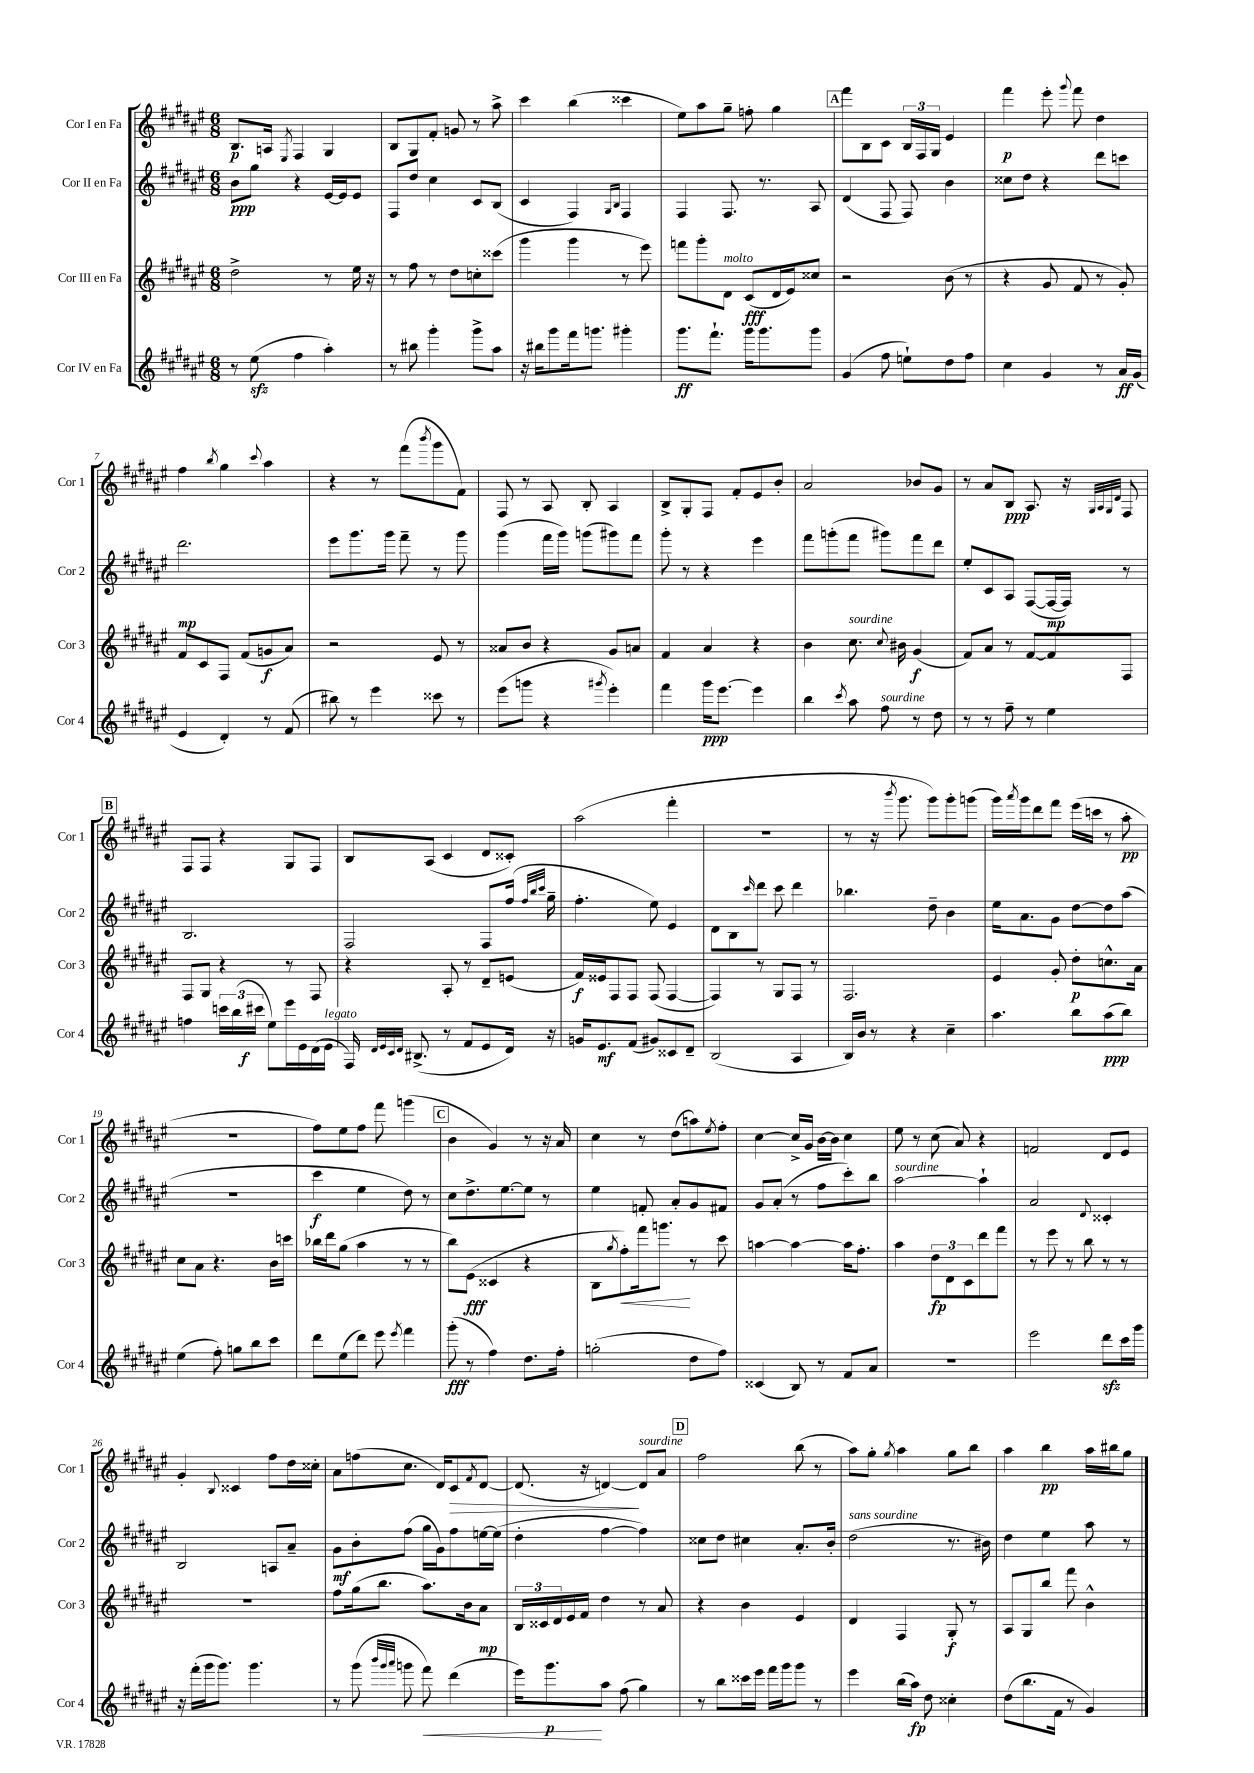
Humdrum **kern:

**kern	**dynam	**kern	**dynam	**kern	**dynam	**kern	**dynam
*part4	*part4	*part3	*part3	*part2	*part2	*part1	*part1
*staff4	*staff4	*staff3	*staff3	*staff2	*staff2	*staff1	*staff1
*I"Cor IV en Fa	*	*I"Cor III en Fa	*	*I"Cor II en Fa	*	*I"Cor I en Fa	*
*I'Cor 4	*	*I'Cor 3	*	*I'Cor 2	*	*I'Cor 1	*
*clefG2	*	*clefG2	*	*clefG2	*	*clefG2	*
*k[f#c#g#d#a#e#]	*	*k[f#c#g#d#a#e#]	*	*k[f#c#g#d#a#e#]	*	*k[f#c#g#d#a#e#]	*
*M6/8	*	*M6/8	*	*M6/8	*	*M6/8	*
=1	=1	=1	=1	=1	=1	=1	=1
8r	.	2dd#^\	.	8b\L	ppp	8.B/L	p
(8ee#zz\	.	.	.	8gg#\J	.	.	.
.	.	.	.	.	.	16An/Jk	.
.	.	.	.	.	.	8qE#/	.
4ff#\	.	.	.	4r	.	4F#/	.
4aa#'\)	.	8r	.	[16e#/LL	.	4G#/	.
.	.	.	.	16e#/J]	.	.	.
.	.	16ee#\	.	8e#/J	.	.	.
.	.	16r	.	.	.	.	.
=2	=2	=2	=2	=2	=2	=2	=2
8r	.	8r	.	8F#/L	.	8B/L	.
8bb#X\	.	8ff#\	.	8dd#/J	.	8G#/	.
4ggg#'\	.	8r	.	4cc#\	.	8f#'/J	.
.	.	8dd#\L	.	.	.	8gn/	.
8ggg#^\L	.	8ccn'\	.	8c#/L	.	8r	.
8aa#\J	.	(8ccc##X\J	.	(8B/J	.	8aa#^\	.
=3	=3	=3	=3	=3	=3	=3	=3
16r	.	4ggg#\	.	4c#/	.	4ccc#\	.
16bb#X\KL	.	.	.	.	.	.	.
8ggg#\	.	.	.	.	.	.	.
16fff#\k	.	4ggg#\	.	4F#/)	.	(4bb\	.
8.gggn\J	.	.	.	.	.	.	.
.	.	.	.	16qqG#/LL	.	.	.
.	.	.	.	16qqB/JJ	.	.	.
4ggg#X'\	.	8r	.	4F#/	.	4ccc##X\	.
.	.	8eee#\)	.	.	.	.	.
=4	=4	=4	=4	=4	=4	=4	=4
8.ggg#\L	ff	8fffn\L	.	4F#/	.	8ee#\L)	.
.	.	8ggg#'\	.	.	.	8aa#\	.
8.fff#`\J	.	.	.	.	.	.	.
!	!	!LO:TX:a:i:t=molto	!	!	!	!	!
.	.	8d#\J	.	8.F#/	.	8gg#~\J	.
16ggg#\KL	.	(8c#/L	fff	.	.	8ffn'\	.
8.ggg#\	.	.	.	8.r	.	.	.
.	.	16d#/L	.	.	.	4gg#\	.
.	.	16e#/J)	.	.	.	.	.
8ggg#\J	.	8cc##X/J	.	8A#/	.	.	.
!!LO:REH:place=s1:t=A
=5	=5	=5	=5	=5	=5	=5	=5
(4g#/	.	2r	.	(4d#/	.	8fff#\L	.
.	.	.	.	.	.	8B\	.
8ff#\	.	.	.	8F#/	.	8c#\J	.
8een`\L)	.	.	.	8F#/)	.	24B/LL	.
.	.	.	.	.	.	24F#/	.
.	.	.	.	.	.	24G#/JJ	.
8dd#\	.	(8b\	.	4b\	.	4e#/	.
8ff#\J	.	8r	.	.	.	.	.
=6	=6	=6	=6	=6	=6	=6	=6
4cc#\	.	4r	.	8cc##X\L	.	4fff#\	p
.	.	.	.	8dd#\J	.	.	.
4g#/	.	8g#/	.	4r	.	8eee#'\	.
.	.	.	.	.	.	8qqggg#/	.
.	.	8f#/	.	.	.	8fff#\	.
8r	.	8r	.	8ddd#\L	.	4dd#\	.
16a#/LL	ff	8g#'/)	.	8cccn\J	.	.	.
(16g#/JJ	.	.	.	.	.	.	.
!!LO:LB:g=z
=7	=7	=7	=7	=7	=7	=7	=7
4e#/	.	8f#/L	.	2.ddd#\	mp	4ff#\	.
.	.	8c#/	.	.	.	.	.
.	.	.	.	.	.	8qbb/	.
4d#'/)	.	8F#/J	.	.	.	4gg#\	.
.	.	(8f#/L	.	.	.	.	.
.	.	.	.	.	.	8qqccc#/	.
8r	.	8gn/	f	.	.	4aa#\	.
(8f#/	.	8a#/J)	.	.	.	.	.
=8	=8	=8	=8	=8	=8	=8	=8
8bb#X\)	.	2r	.	8eee#\L	.	4r	.
8r	.	.	.	8.ggg#\	.	.	.
4eee#\	.	.	.	.	.	8r	.
.	.	.	.	16ggg#\Jk	.	.	.
.	.	.	.	8fff#~\	.	(8fff#\L	.
.	.	.	.	.	.	8qbbb/	.
8ccc##X\	.	8e#/	.	8r	.	8ggg#\	.
8r	.	8r	.	8ggg#\	.	8f#\J)	.
=9	=9	=9	=9	=9	=9	=9	=9
(8eee#\L	.	8a##X/L	.	(4ggg#\	.	8F#/	.
8gggn\J	.	8b/J	.	.	.	8r	.
4r	.	4r	.	16fff#\LL	.	8A#/	.
.	.	.	.	16ggg#\JJ)	.	.	.
.	.	.	.	(8gggn\L	.	8B'/	.
8qggg#X/	.	.	.	.	.	.	.
4eee#'\)	.	8g#/L	.	8ggg#X\)	.	4A#/	.
.	.	8an/J	.	8fff#\J	.	.	.
=10	=10	=10	=10	=10	=10	=10	=10
4fff#\	.	4f#/	.	8ggg#'\	.	8B^/L	.
.	.	.	.	8r	.	8G#'/	.
16ggg#\KL	ppp	4a#/	.	4r	.	8F#/J	.
[8.eee#\J	.	.	.	.	.	.	.
.	.	.	.	.	.	8f#'/L	.
4eee#\]	.	4r	.	4eee#\	.	8e#/	.
.	.	.	.	.	.	8b'/J	.
=11	=11	=11	=11	=11	=11	=11	=11
4bb\	.	4b\	.	8fff#\L	.	2a#/	.
.	.	.	.	(8gggn'\	.	.	.
8qccc#/	.	.	.	.	.	.	.
!	!	!LO:TX:a:i:t=sourdine	!	!	!	!	!
8aa#\	.	8.cc#\	.	8fff#\J	.	.	.
!LO:TX:a:i:t=sourdine	!	!	!	!	!	!	!
8ff#\	.	.	.	8ggg#X\L)	.	.	.
.	.	8qqcc#/	.	.	.	.	.
.	.	16b#X\	.	.	.	.	.
8r	.	(4g#/	f	8fff#\	.	8b-X/L	.
8dd#\	.	.	.	8ddd#\J	.	8g#/J	.
=12	=12	=12	=12	=12	=12	=12	=12
8r	.	8f#/L)	.	8ee#'/L	.	8r	.
8r	.	8a#/J	.	8c#/	.	8a#/L	.
8ff#~\	.	8r	.	8A#/J	.	8B/J	ppp
8r	.	[8f#/L	.	([8F#/L	.	8.A#/	.
4ee#\	.	8f#/]	.	16F#/L_	mp	.	.
.	.	.	.	16F#/JJ])	.	16r	.
.	.	.	.	.	.	32qqG#/LLL	.
.	.	.	.	.	.	32qqA#/	.
.	.	.	.	.	.	32qqG#/	.
.	.	.	.	.	.	32qqd#/JJJ	.
.	.	8F#/J	.	8r	.	8F#/	.
!!LO:LB:g=z
!!LO:REH:place=s1:t=B
=13	=13	=13	=13	=13	=13	=13	=13
4ffn\	.	8F#/L	.	2.B/	.	8F#/L	.
.	.	8G#/J	.	.	.	8F#/J	.
24cccn\LL	.	4r	.	.	.	4r	.
(24bb\	.	.	.	.	.	.	.
24ccc#X\JJ	f	.	.	.	.	.	.
8ee#\L)	.	.	.	.	.	.	.
16eee#\L	.	8r	.	.	.	8G#/L	.
16e#\	.	.	.	.	.	.	.
(16d#\	.	8F#/	.	.	.	8F#/J	.
!LO:TX:a:i:t=legato	!	!	!	!	!	!	!
16e#\JJ	.	.	.	.	.	.	.
=14	=14	=14	=14	=14	=14	=14	=14
16F#/)	.	4r	.	2F#/	.	8B/L	.
32qqd#/LLL	.	.	.	.	.	.	.
32qqe#/	.	.	.	.	.	.	.
32qqc#/	.	.	.	.	.	.	.
32qqd#/JJJ	.	.	.	.	.	.	.
(8.B#X^/	.	.	.	.	.	.	.
.	.	.	.	.	.	(8A#/J	.
8r	.	8A#'/	.	.	.	4c#/	.
8f#/L	.	8r	.	.	.	.	.
8e#/	.	8d#~/L	.	8F#/L	.	8d#/L	.
16d#/Jk)	.	(8en/J	.	(16ff#/Jk	.	8c##X'/J)	.
.	.	.	.	32qqff#/LLL	.	.	.
.	.	.	.	32qqbb/	.	.	.
.	.	.	.	32qqccc#/JJJ	.	.	.
16r	.	.	.	16gg#~\	.	.	.
=15	=15	=15	=15	=15	=15	=15	=15
16gn/KL	.	16f#/LL)	f	4.ff#'\	.	(2aa#\	.
8.e#/	mf	16e##X/J	.	.	.	.	.
.	.	8F#/	.	.	.	.	.
(8f#/J	.	8F#/J	.	.	.	.	.
8g#X/L)	.	(8F#/	.	8ee#\)	.	.	.
8c##X/	.	[4F#/	.	4e#/	.	4fff#'\	.
8d#~/J	.	.	.	.	.	.	.
=16	=16	=16	=16	=16	=16	=16	=16
(2B/	.	4F#/])	.	8d#\L	.	2.r	.
.	.	.	.	8B\	.	.	.
.	.	.	.	16qqccc#/	.	.	.
.	.	8r	.	8ddd#\J	.	.	.
.	.	8G#/L	.	8ccc#\	.	.	.
4A#/	.	8F#/J	.	4ddd#\	.	.	.
.	.	8r	.	.	.	.	.
=17	=17	=17	=17	=17	=17	=17	=17
16B/LL)	.	2.F#/	.	4.bb-X\	.	8r	.
16b/JJ	.	.	.	.	.	.	.
8r	.	.	.	.	.	16r	.
.	.	.	.	.	.	8qbbb/	.
.	.	.	.	.	.	8.ggg#\	.
4r	.	.	.	.	.	.	.
.	.	.	.	8dd#~\	.	8ggg#\L)	.
4cc#~\	.	.	.	4b\	.	8ggg#'\	.
.	.	.	.	.	.	(8gggn\J	.
=18	=18	=18	=18	=18	=18	=18	=18
4.aa#\	.	4e#/	.	16ee#\KL	.	16ggg#\LL)	.
.	.	.	.	.	.	8qaaa#/	.
.	.	.	.	8.a#\	.	16ggg#\J	.
.	.	.	.	.	.	8ddd#\	.
.	.	8g#'/	.	8g#\J	.	8fff#\J	.
8bb\L	.	8dd#'\L	p	[8dd#\L	.	(16eee#\LL	.
.	.	.	.	.	.	16cccn\JJ	.
(8aa#\	ppp	8.ccn^^\	.	8dd#\]	.	8r	.
8bb\J)	.	.	.	(8aa#\J	.	8aa#'\	pp
.	.	16a#\Jk	.	.	.	.	.
!!LO:LB:g=z
=19	=19	=19	=19	=19	=19	=19	=19
(4ee#\	.	8cc#\L	.	2.r	.	2.r	.
.	.	8a#\J	.	.	.	.	.
8ff#'\)	.	4.r	.	.	.	.	.
8ggn\L	.	.	.	.	.	.	.
8bb\	.	.	.	.	.	.	.
8ccc#\J	.	16b\LL	.	.	.	.	.
.	.	16cccn\JJ	.	.	.	.	.
=20	=20	=20	=20	=20	=20	=20	=20
8ddd#\L	.	16bb-X\LL	.	4ccc#\	f	8ff#\L)	.
.	.	16ddd#\J	.	.	.	.	.
(8ee#\	.	(8gg#\J	.	.	.	8ee#\	.
8ddd#\J)	.	4aa#\	.	4ee#\	.	8ff#\J	.
8eee#\	.	.	.	.	.	8fff#\	.
8qeee#/	.	.	.	.	.	.	.
4fff#\	.	8r	.	8dd#\)	.	(4gggn\	.
.	.	8r	.	8r	.	.	.
!!LO:REH:place=s1:t=C
=21	=21	=21	=21	=21	=21	=21	=21
(8ggg#'\	fff	8bb\L)	.	8cc#\L	.	4b\	.
8r	.	(8e#\J	fff	8.dd#^\	.	.	.
4ff#\)	.	4c##X/	.	.	.	4g#/)	.
.	.	.	.	[8.ee#\	.	.	.
8.dd#\L	.	4r	.	8ee#\J]	.	8r	.
.	.	.	.	8r	.	16r	.
16ff#'\Jk	.	.	.	.	.	16a#/	.
=22	=22	=22	=22	=22	=22	=22	=22
(2ggn'\	.	8B\L	.	4ee#\	.	4cc#\	.
.	.	8qgg#/	.	.	.	.	.
!	!	!	!LO:HP:b	!	!	!	!
.	.	8ff#'\)	<	.	.	.	.
.	.	16fff#\k	.	8fn'/	.	8r	.
.	.	8.gggn\J	.	.	.	.	.
.	.	.	.	8a#'/L	.	(8dd#\L	.
8dd#\L	.	8r	[	8g#/	.	8aan\)	.
.	.	.	.	.	.	8qee#/	.
8ff#\J)	.	8ccc#\	.	8f#X/J	.	8ff#'\J	.
=23	=23	=23	=23	=23	=23	=23	=23
(4c##X/	.	[4aan\	.	8g#/L	.	[4cc#\	.
.	.	.	.	(8a#'/J	.	.	.
8B/)	.	4aa\_	.	8r	.	16cc#^/LL]	.
.	.	.	.	.	.	16g#/JJ	.
8r	.	.	.	8ff#\L	.	[16b\LL	.
.	.	.	.	.	.	16b\JJ]	.
8f#/L	.	16aa\KL]	.	8ccc#'\)	.	4cc#\	.
.	.	8.ff#'\J	.	.	.	.	.
8a#/J	.	.	.	8bb\J	.	.	.
=24	=24	=24	=24	=24	=24	=24	=24
!	!	!	!	!LO:TX:a:i:t=sourdine	!	!	!
2.r	.	4aa#\	.	[2aa#\	.	8ee#\	.
.	.	.	.	.	.	8r	.
.	.	12dd#\L	fp	.	.	(8cc#\	.
.	.	12d#\	.	.	.	.	.
.	.	.	.	.	.	8a#/)	.
.	.	12c#\	.	.	.	.	.
.	.	8ddd#\	.	4aa#`\]	.	4r	.
.	.	8fff#\J	.	.	.	.	.
=25	=25	=25	=25	=25	=25	=25	=25
2eee#\	.	8r	.	2a#/	.	2fn/	.
.	.	8eee#\	.	.	.	.	.
.	.	8r	.	.	.	.	.
.	.	8bb\	.	.	.	.	.
.	.	.	.	8qqd#/	.	.	.
8ddd#zz\L	.	8r	.	4c##X'/	.	8d#/L	.
16ccc#\L	.	8r	.	.	.	8e#/J	.
16ggg#\JJ	.	.	.	.	.	.	.
!!LO:LB:g=z
=26	=26	=26	=26	=26	=26	=26	=26
16r	.	2.r	.	2B/	.	4g#'/	.
(16fff#'\LL	.	.	.	.	.	.	.
16ggg#\J	.	.	.	.	.	.	.
8.ggg#\J)	.	.	.	.	.	.	.
.	.	.	.	.	.	8qqB/	.
.	.	.	.	.	.	4c##X/	.
4.ggg#\	.	.	.	.	.	.	.
.	.	.	.	8An/L	.	8ff#\L	.
.	.	.	.	8a#~/J	.	16dd#\L	.
.	.	.	.	.	.	16cc##X'\JJ	.
=27	=27	=27	=27	=27	=27	=27	=27
8r	.	8ff#\L	.	8g#\L	mf	8a#\L	.
(8ggg#\	.	(16gg#\k	.	8b'\	.	(8ffn\	.
.	.	8.bb\J	.	.	.	.	.
32qqbbb/LLL	.	.	.	.	.	.	.
32qqggg#/	.	.	.	.	.	.	.
32qqaaa#/JJJ	.	.	.	.	.	.	.
8gggn\	.	.	.	(8ff#\J	.	8.cc#\J	.
!	!LO:HP:b	!	!	!	!	!	!
8fff#\)	<	8.aa#\L)	.	16gg#\LL	.	.	.
.	.	.	.	16g#\J)	.	16d#/KL)	.
!	!	!	!	!	!	!	!LO:HP:b
(4ddd#\	.	.	.	8ff#\	.	8c#/	>
.	.	16b\k	.	.	.	.	.
.	.	.	.	.	.	8qf#/	.
.	.	8a#\J	mp	[16een\L	.	[8d#/J	.
.	.	.	.	(16ee\JJ]	.	.	.
=28	=28	=28	=28	=28	=28	=28	=28
16eee#\KL)	.	24B/LL	.	4dd#'\	.	(8.d#/]	.
.	.	24c##X/	.	.	.	.	.
8.ggg#\	p	.	.	.	.	.	.
.	.	24d#/	.	.	.	.	.
.	.	16e#/	.	.	.	.	.
.	.	16f#/JJ	.	.	.	16r	.
8aa#\J	[	4dd#\	.	[4ff#\	.	[4dn/)	.
(8ff#\	.	.	.	.	.	.	.
!	!	!	!	!	!	!LO:TX:a:i:t=sourdine	!
4gg#\)	.	8r	.	4ff#\])	.	8d/L]	]
.	.	8a#/	.	.	.	8a#/J	.
!!LO:REH:place=s1:t=D
=29	=29	=29	=29	=29	=29	=29	=29
8r	.	4r	.	8cc##X\L	.	2ff#\	.
8bb\L	.	.	.	8dd#\J	.	.	.
16ccc##X\L	.	4b\	.	4cc#X\	.	.	.
16eee#\JJ	.	.	.	.	.	.	.
16fff#\LL	.	.	.	.	.	.	.
16ggg#\J	.	.	.	.	.	.	.
8ggg#\J	.	4e#/	.	8.a#'/L	.	(8bb\	.
8r	.	.	.	.	.	8r	.
.	.	.	.	16b'/Jk	.	.	.
=30	=30	=30	=30	=30	=30	=30	=30
!	!	!	!	!LO:TX:a:i:t=sans sourdine	!	!	!
4eee#\	.	4d#/	.	(2dd#\	.	8aa#\L)	.
.	.	.	.	.	.	8gg#'\J	.
.	.	.	.	.	.	8qgg#/	.
(16bb\LL	.	4F#/	.	.	.	4aa#\	.
16aa#\JJ)	fp	.	.	.	.	.	.
8dd#\	.	.	.	.	.	.	.
4cc##X'\	.	8G#'/	f	8.r	.	8gg#\L	.
.	.	8r	.	.	.	8bb\J	.
.	.	.	.	16b#X\)	.	.	.
=31	=31	=31	=31	=31	=31	=31	=31
(8dd#\L	.	8A#/L	.	4dd#\	.	4aa#\	.
8.bb\	.	8G#/	.	.	.	.	.
.	.	8bb/J	.	4ee#\	.	4bb\	pp
16f#\Jk	.	.	.	.	.	.	.
8r	.	8fff#\	.	.	.	.	.
4g#/)	.	4b^^\	.	8aa#\	.	16aa#\LL	.
.	.	.	.	.	.	16bb#X\J	.
.	.	.	.	8r	.	8gg#\J	.
==	==	==	==	==	==	==	==
*-	*-	*-	*-	*-	*-	*-	*-
